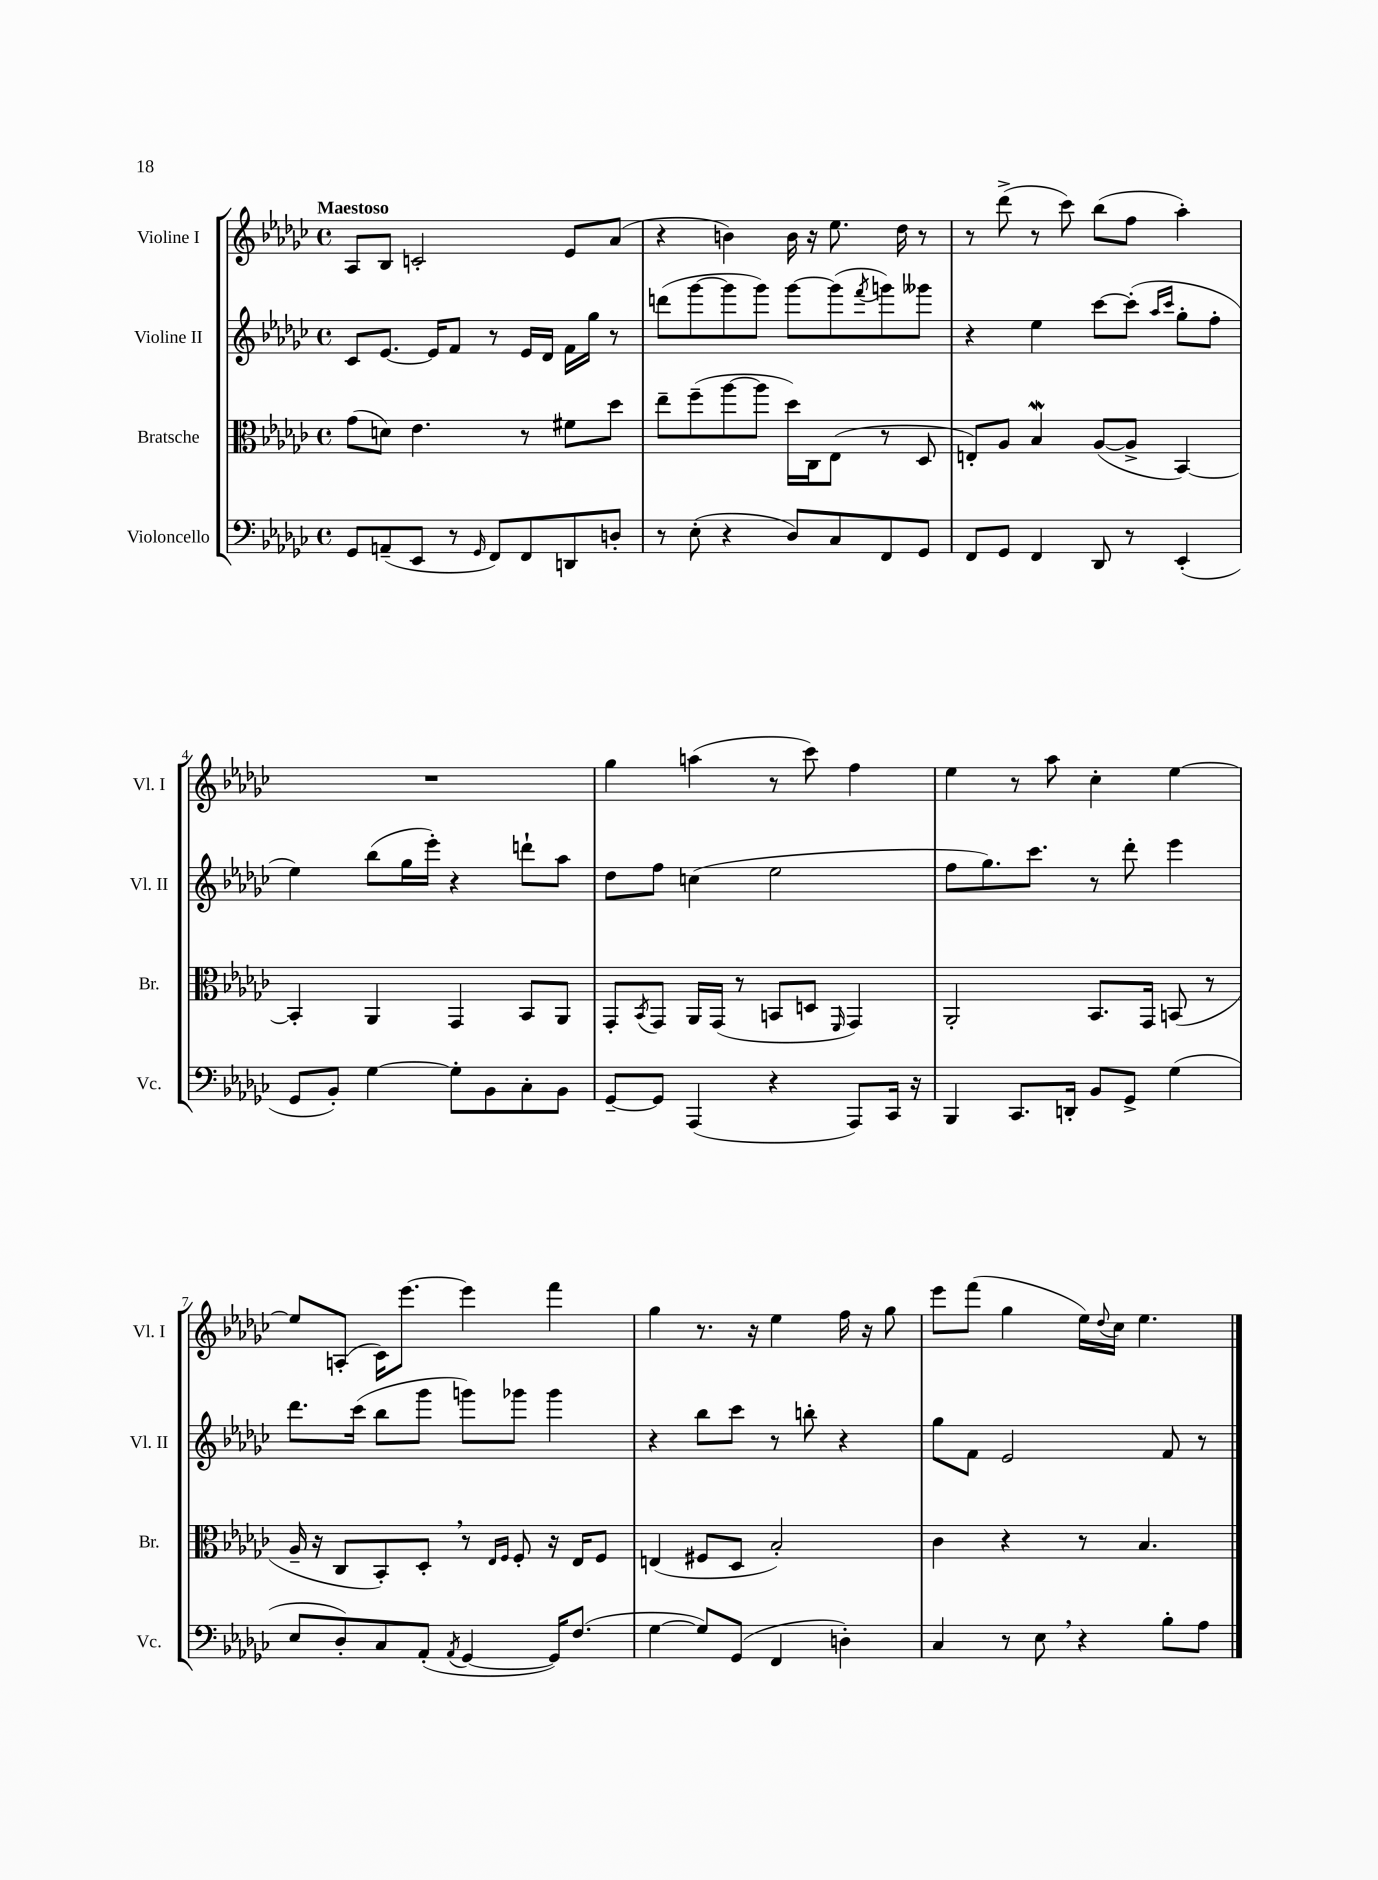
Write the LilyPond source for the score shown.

<<
\new StaffGroup <<
\new Staff = "s0" \with { instrumentName = "Violine I" shortInstrumentName = "Vl. I" } {
    \clef treble \key ges \major \defaultTimeSignature \time 4/4 \tempo "Maestoso"
    aes8 bes8 c'2-. ees'8 aes'8( |
    r4 b'4) b'16 r16 ees''8. des''16 r8 |
    r8 des'''8->( r8 ces'''8) bes''8( f''8 aes''4-.) |
    R1 |
    ges''4 a''4( r8 ces'''8) f''4 |
    ees''4 r8 aes''8 ces''4-. ees''4~ |
    ees''8 a8-.( ces'16) ees'''8.~ ees'''4 f'''4 |
    ges''4 r8. r16 ees''4 f''16 r16 ges''8 |
    ees'''8 f'''8( ges''4 ees''16) \appoggiatura { des''8 } ces''16 ees''4. \bar "|." |
}
\new Staff = "s1" \with { instrumentName = "Violine II" shortInstrumentName = "Vl. II" } {
    \clef treble \key ges \major \defaultTimeSignature \time 4/4
    ces'8 ees'8.~ ees'16 f'8 r8 ees'16 des'16 f'16 ges''16 r8 |
    d'''8( ges'''8~ ges'''8 ges'''8) ges'''8~ ges'''8( \acciaccatura { f'''8 } g'''8) geses'''8 |
    r4 ees''4 ces'''8~ ces'''8-.( \grace { aes''16 ces'''16 } ges''8-. f''8-. |
    ees''4) bes''8( ges''16 ees'''16-.) r4 d'''8-! aes''8 |
    des''8 f''8 c''4( ees''2 |
    f''8 ges''8.) ces'''8. r8 des'''8-. ees'''4 |
    des'''8. ces'''16( bes''8 ges'''8 g'''8) ges'''8 ges'''4 |
    r4 bes''8 ces'''8 r8 b''8-. r4 |
    ges''8 f'8 ees'2 f'8 r8 \bar "|." |
}
\new Staff = "s2" \with { instrumentName = "Bratsche" shortInstrumentName = "Br." } {
    \clef alto \key ges \major \defaultTimeSignature \time 4/4
    ges'8( d'8) ees'4. r8 fis'8 des''8 |
    ees''8-- f''8--( aes''8~ aes''8 des''16) ces16 ees8( r8 des8 |
    e8-.) aes8 bes4\mordent aes8~( aes8-> bes,4~) |
    bes,4-. aes,4 ges,4 bes,8 aes,8 |
    ges,8-. \acciaccatura { bes,8 } ges,8 aes,16 ges,16( r8 b,8 d8 \grace { f,16 } ges,4) |
    aes,2-. bes,8. ges,16 b,8( r8 |
    aes16-- r16 ces8 bes,8-.) des8-. \breathe r8 \grace { ees16 f16 } f8-. r16 ees16 f8 |
    e4( fis8 des8 bes2-.) |
    ces'4 r4 r8 bes4. \bar "|." |
}
\new Staff = "s3" \with { instrumentName = "Violoncello" shortInstrumentName = "Vc." } {
    \clef bass \key ges \major \defaultTimeSignature \time 4/4
    ges,8 a,8--( ees,8 r8 \grace { ges,16 } f,8) f,8 d,8 d8-. |
    r8 ees8-.( r4 des8) ces8 f,8 ges,8 |
    f,8 ges,8 f,4 des,8 r8 ees,4-.( |
    ges,8 bes,8-.) ges4~ ges8-. bes,8 ces8-. bes,8 |
    ges,8~-- ges,8 aes,,4( r4 aes,,8) ces,16 r16 |
    bes,,4 ces,8. d,16-. bes,8 ges,8-> ges4( |
    ees8 des8-.) ces8 aes,8-.( \acciaccatura { aes,8 } ges,4~ ges,16) f8.( |
    ges4~ ges8) ges,8( f,4 d4-.) |
    ces4 r8 ees8 \breathe r4 bes8-. aes8 \bar "|." |
}
>>
>>
